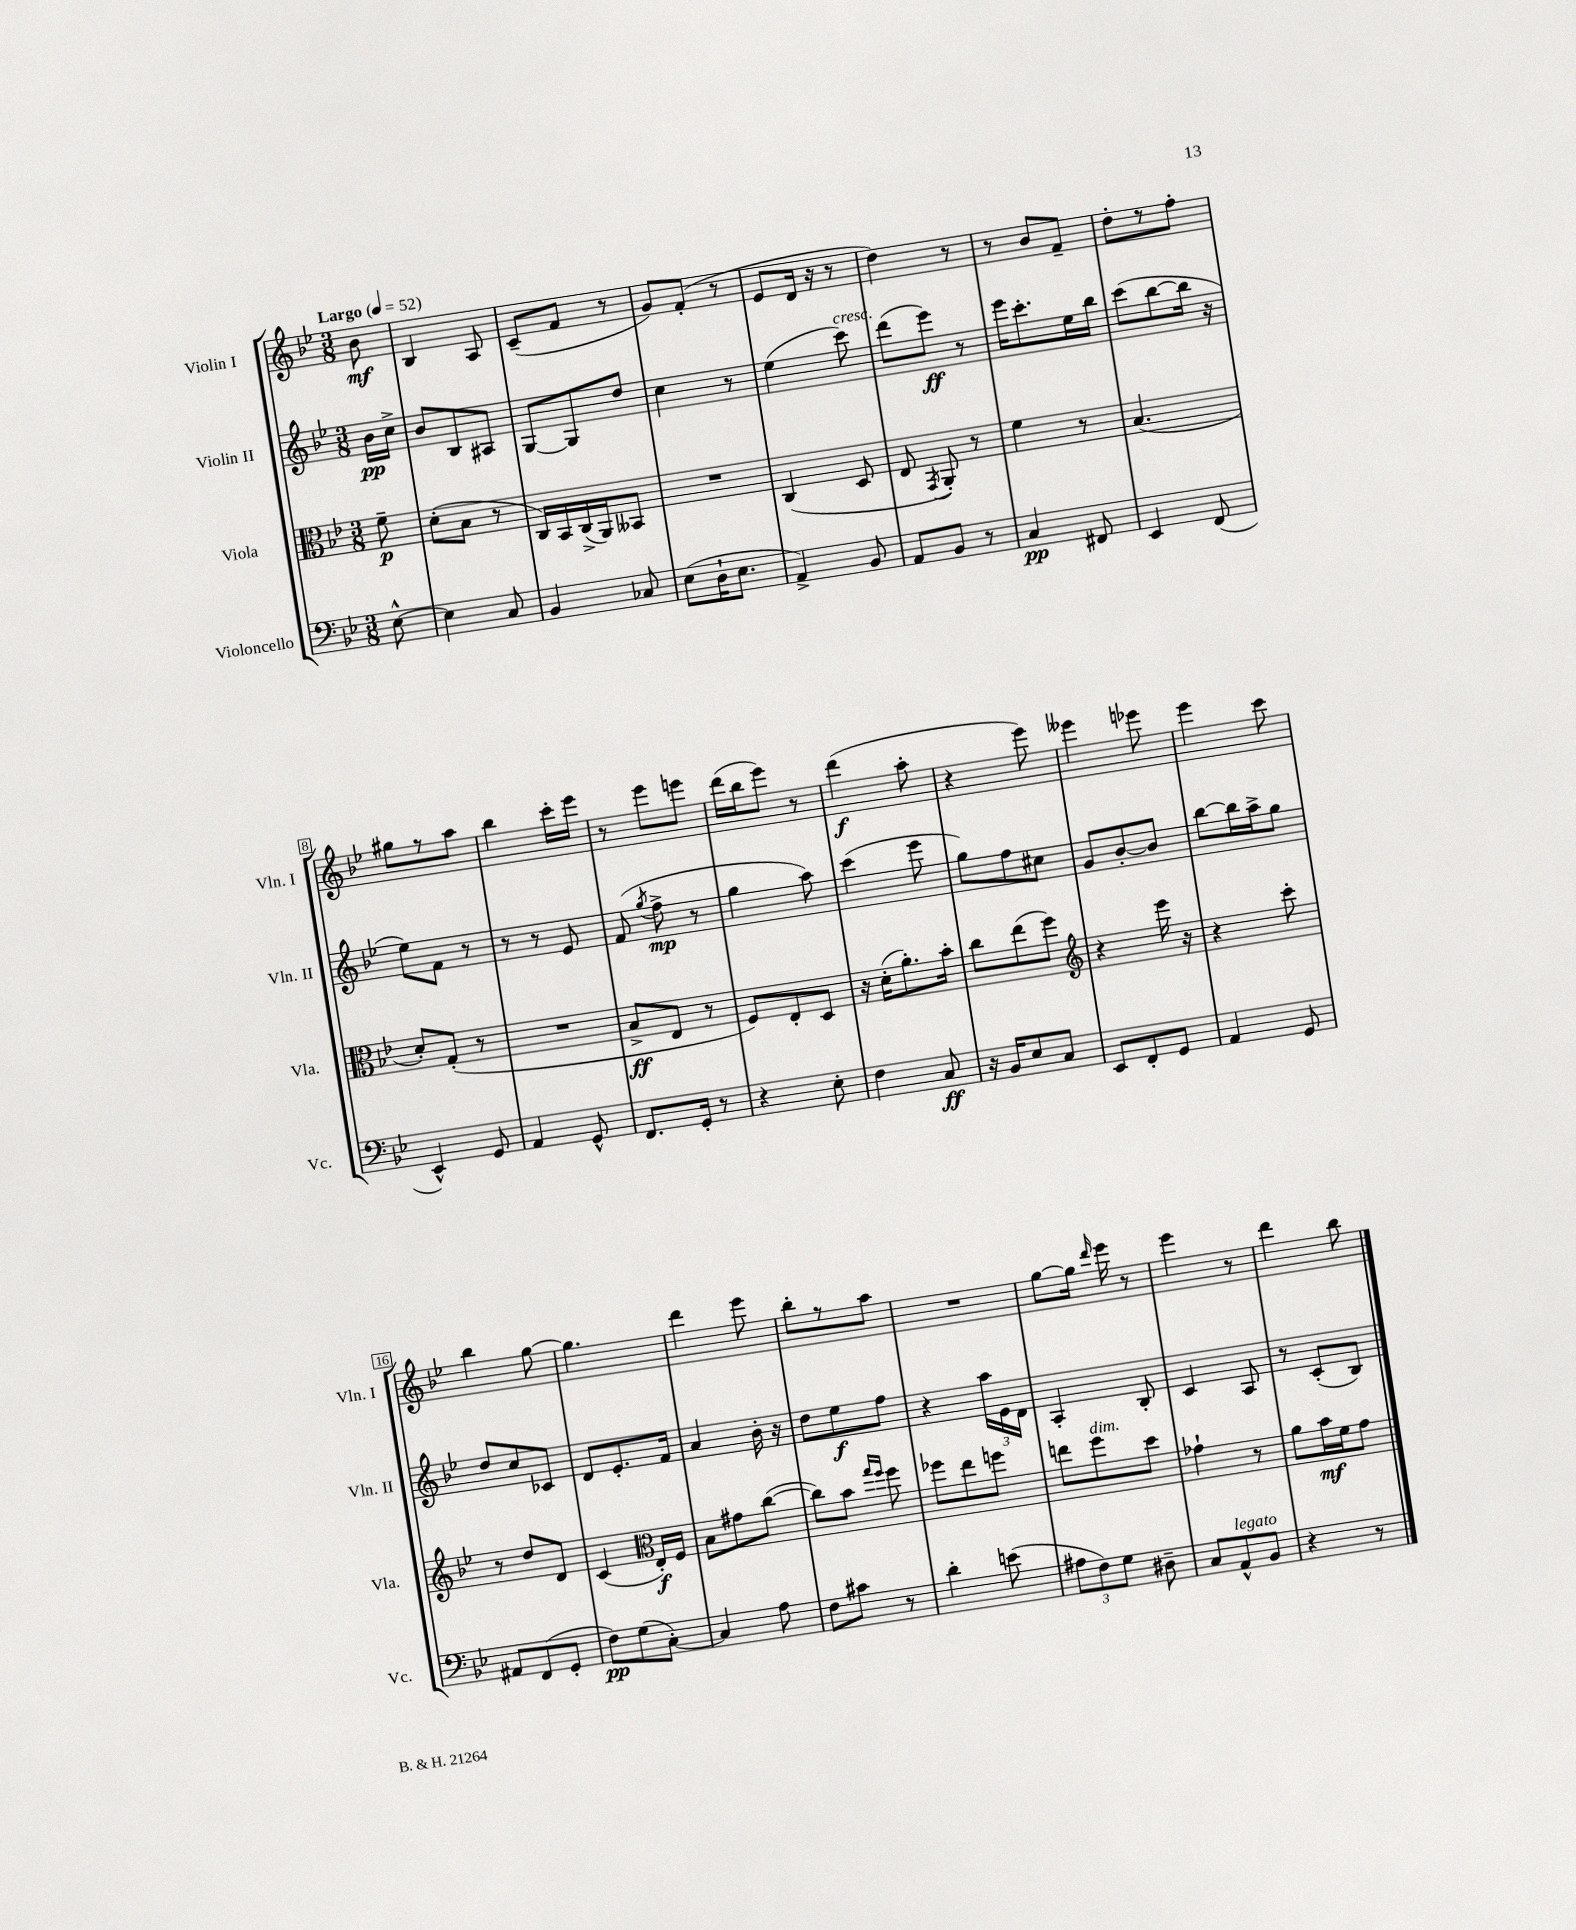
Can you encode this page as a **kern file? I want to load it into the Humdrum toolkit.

**kern	**kern	**kern	**kern
*staff4	*staff3	*staff2	*staff1
*clefF4	*clefC3	*clefG2	*clefG2
*k[b-e-]	*k[b-e-]	*k[b-e-]	*k[b-e-]
*M3/8	*M3/8	*M3/8	*M3/8
*MM52	*MM52	*MM52	*MM52
[8E-^^	8f~	16b-	8b-
.	.	16cc^	.
=	=	=	=
4E-]	(8d'	8b-	4B-
.	8B-	8B-	.
8C	8r	8A#	8A
=	=	=	=
4BB-	16C)	[8G	(8c~
.	16BB-	.	.
.	(16C^	8G]	8f
.	16AA)	.	.
8C-	8BB--	8dd	8r
=	=	=	=
(8E-	4.r	4cc	8g)
16D`	.	.	(8f'
8.E-	.	.	.
.	.	8r	8r
=	=	=	=
4AA^)	(4C	(4ee-	8e-
.	.	.	16d
.	.	.	16r
8BB-	8D	8ccc)	8r
=	=	=	=
8AA	8E-	(8ddd	4dd)
.	8qGG	.	.
8BB-	8AA')	8eee-)	.
8r	8r	8r	8r
=	=	=	=
4C	4f	16eee-	8r
.	.	8.ccc'	.
.	.	.	8b-
8FF#	8r	16ee-	8f~
.	.	16bb-	.
=	=	=	=
4EE-	(4.B-	(8ccc	8dd'
.	.	[8bb-	8r
(8FF	.	16bb-]	8ff'
.	.	16r	.
=	=	=	=
4EE-^^)	8d')	8ee-)	8gg#
.	(8G'	8f	8r
8GG	8r	8r	8aa
=	=	=	=
4AA	4.r	8r	4bb-
.	.	8r	.
8GG^^	.	8e-	16ccc'
.	.	.	16eee-
=	=	=	=
8.FF	8B-^	(8f	8r
.	.	8qgg	.
.	8E-	8ff^	8eee-
16GG'	.	.	.
8r	8r	8r	8eee
=	=	=	=
4r	8F)	4gg	(16ddd
.	.	.	16bb-
.	8E-'	.	8eee-)
8E-'	8D	8aa)	8r
=	=	=	=
4F	16r	(4ccc	(4ddd
.	(16d'	.	.
.	8.a')	.	.
8C	.	8eee-	8aa'
.	16b-'	.	.
=	=	=	=
16r	8cc	8gg)	4r
16BB-	.	.	.
8E-	(8ee-	8ff	.
8C	8ff)	8cc#	8eee-)
=	=	=	=
*	*clefG2	*	*
8EE-	4r	8g	4eee--
8FF'	.	[8b-'	.
8GG	16eee-	8b-]	8eee-
.	16r	.	.
=	=	=	=
4AA	4r	[8bb-	4eee-
.	.	16bb-]	.
.	.	16aa^	.
8GG	8ccc'	8gg	8ccc
=	=	=	=
8AA#	8r	8dd	4bb-
(8FF	8dd	8cc	.
8GG'	8d	8c-	[8gg
=	=	=	=
8F)	(4c	8d	4.gg]
(8G	.	8.e-'	.
*	*clefC3	*	*
[8C')	16E-')	.	.
.	16F	16f	.
=	=	=	=
4C]	8B-	4a	4ddd
.	8g#	.	.
8A	([8cc	16b-'	8eee-
.	.	16r	.
=	=	=	=
8F	8cc])	8dd	8bb-'
8c#	8b-	8ee-	8r
.	16qqgg	.	.
.	16qqff	.	.
8r	8ff	8ff	8aa
=	=	=	=
4d'	8ff-	4r	4.r
.	8ee-	.	.
(8e	8ff	24aa	.
.	.	24e-	.
.	.	24d	.
=	=	=	=
12A#	8ee	4A'	[8gg
12F)	.	.	.
.	8ff	.	16gg]
12G	.	.	.
.	.	.	16qqddd
.	.	.	16eee-
8D#~	8dd	8B-'	8r
=	=	=	=
8C	4g-`	4c	4eee-
8AA^^	.	.	.
8BB-	8r	8A	8r
=	=	=	=
4r	8a	8r	4ddd
.	16b-	(8c'	.
.	16f	.	.
8r	8g	8B-)	8bb-
==	==	==	==
*-	*-	*-	*-
